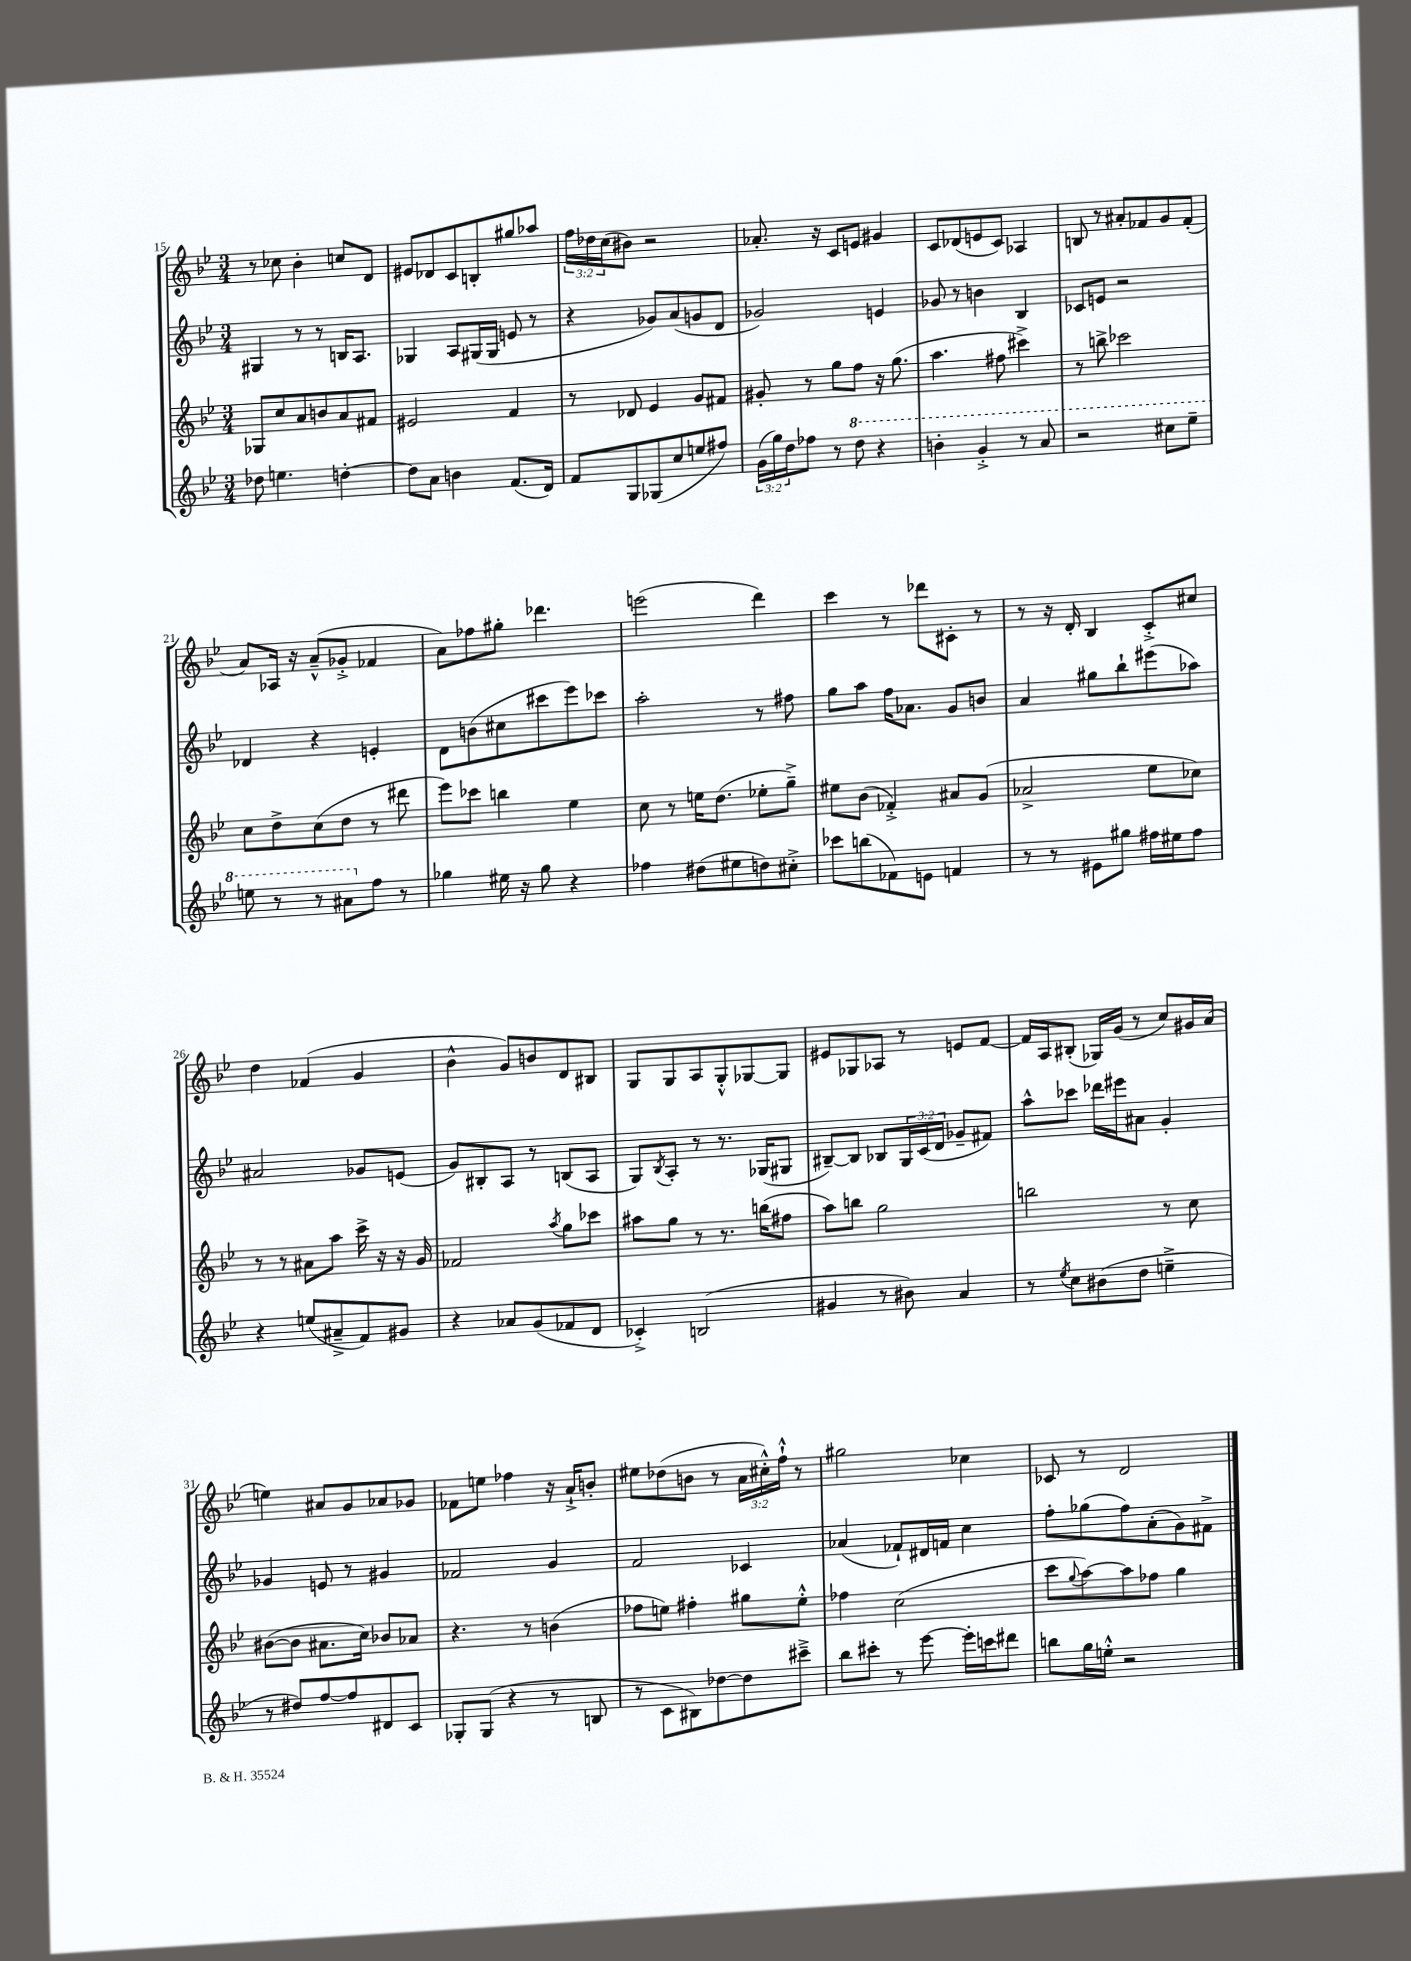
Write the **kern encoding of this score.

**kern	**kern	**kern	**kern
*part4	*part3	*part2	*part1
*staff4	*staff3	*staff2	*staff1
*clefG2	*clefG2	*clefG2	*clefG2
*k[b-e-]	*k[b-e-]	*k[b-e-]	*k[b-e-]
*M3/4	*M3/4	*M3/4	*M3/4
=15	=15	=15	=15
8dd-X\	8G-X/L	4G#X/	8r
4.een\	8cc/	.	8cc-X\
.	8a/	8r	4b-'\
.	8bn/	8r	.
[4ddn'\	8a/	16Bn/KL	8ccn/L
.	.	8.A/J	.
.	8f#X/J	.	8d/J
=16	=16	=16	=16
8dd\L]	2e#X/	4G-X/	8e#X/L
8a\J	.	.	8d-X/
4bn\	.	8A/L	8c/
.	.	(16G#X/L	8Bn'/
.	.	16G#/JJ	.
(8.f/L	4f/	8en/	8gg#X/
.	.	8r	8aa-X/J
16d/Jk)	.	.	.
=17	=17	=17	=17
8f/L	8r	4r	24ff\LL
.	.	.	24dd-X\
.	.	.	(24cc\J
8G/	8d-X/	.	8b#X\J)
(8G-X/	4e-/	8g-X/L)	2r
8cc/	.	(8a/	.
8een/	8g/L	8gn/	.
8ff#X/J)	8f#X/J	8d/J	.
=18	=18	=18	=18
(24g\LL	8g#X'/	2g-X/)	8.a-X'/
24gg\)	.	.	.
24dd\J	.	.	.
8ff-X\J	8r	.	.
.	.	.	16r
8r	8gg\L	.	8c/L
*8va	*	*	*
8ddd\	8ff\J	.	8en/J
4r	16r	4en/	4g#X/
.	(8.gg\	.	.
=19	=19	=19	=19
4bbn'\	4.aa\	8g-X/	8c/L
.	.	8r	(8d-X/
4gg'^/	.	4bn\	8en/
.	8ff#X\	.	8c/J)
8r	4ccc#X^\)	4B-/	4A-X/
8aa/	.	.	.
=20	=20	=20	=20
2r	8r	8c-X/L	8Bn/
.	8bbn^\	8en/J	8r
.	2ccc-X\	2r	8a#X'/L
.	.	.	8f-X/
8ccc#X\L	.	.	8g/
8eee-~\J	.	.	(8f-'/J
!!LO:LB:g=z
=21	=21	=21	=21
8eeen\	8cc\L	4d-X/	8a/L)
8r	8dd^\	.	16A-X/Jk
.	.	.	16r
8r	(8cc\	4r	(8a~^^/L
8aa#X\L	8dd\J	.	8g-X'^/J
*X8va	*	*	*
8ff\J	8r	4en'/	4f-X/
8r	8ddd#X\	.	.
=22	=22	=22	=22
4gg-X\	8eee-\L)	8d\L	8a\L)
.	8ccc-X\J	(8bn\	8ff-X\
16ee#X\	4bbn\	8cc#X\	8gg#X'\J
16r	.	.	.
8gg-\	.	8ccc#X\	4.ddd-X\
4r	4ee-\	8eee-\)	.
.	.	8ccc-X\J	.
=23	=23	=23	=23
4ff-X\	8cc\	2aa'\	(2eeen\
.	8r	.	.
(8dd#X\L	16een\KL	.	.
.	(8.dd\J	.	.
8ee#X\	.	.	.
8ddn\)	8ee-X'\L	8r	4ddd\)
8cc#X'^\J	8gg~^\J)	8ff#X\	.
=24	=24	=24	=24
8ccc-X\L	8ee#X\L	8gg\L	4ccc\
(8bbn\	(8b-\J	8aa\J	.
8f-X\)	4f-X'^/)	16ff\KL	8r
.	.	8.a-X\J	.
8en\J	.	.	8ddd-X\L
4fn/	8a#X/L	8g/L	8c#X'\J
.	(8g/J	8bn/J	8r
=25	=25	=25	=25
8r	2a-X^/	4a/	8r
8r	.	.	16r
.	.	.	16d'/
8e#X\L	.	8gg#X\L	4B-/
8gg#X\J	.	8bb-`\	.
16ff#X\LL	8ee-\L	(8eee#X\	8c'^/L
16ee#X\J	.	.	.
8ff#\J	8cc-X\J)	8aa-X\J)	8cc#X/J
!!LO:LB:g=z
=26	=26	=26	=26
4r	8r	2a#X/	4dd\
.	8r	.	.
(8een/L	8a#X\L	.	(4f-X/
8a#X~^/	8aa\J	.	.
8f/)	16ccc^\	8g-X/L	4g/
.	16r	.	.
8g#X/J	16r	(8en/J	.
.	16g/	.	.
=27	=27	=27	=27
4r	2f-X/	8g/L)	4b-^^\
.	.	8B#X'/	.
8a-X/L	.	8A/J	8g/L)
(8g/	.	8r	8bn/
.	8qaa/	.	.
8f-X/	8gg\L	(8Bn/L	8d/
8d/J	8ccc-X\J	8A/J	8B#X/J
=28	=28	=28	=28
4c-X'^/)	8aa#X\L	8G/L)	8G/L
.	.	8qB-/	.
.	8gg\J	8A'/J	8G/
(2Bn/	8r	8r	8A/
.	8.r	8.r	8G'^^/
.	.	.	[8G-X/
.	(16bbn\KL	(16G-X/KL	.
.	8ff#X\J	8G#X/J	8G-/J]
=29	=29	=29	=29
4g#X/	8aa\L)	[8B#X~/L)	8e#X/L
.	8bbn\J	8B#/J]	8G-X/
8r	2gg\	8B-X/L	8A-X/J
8b#X\)	.	24G/L	8r
.	.	(24c/	.
.	.	24d/JJ	.
4a/	.	8g-X~/L	8en/L
.	.	8f#X/J)	[8f/J
=30	=30	=30	=30
8r	2bbn\	8aa^^\L	16f/LL]
.	.	.	16A/J
8qee-/	.	.	.
8cc\L	.	8ccc-X\J	(8B#X'/J
(8b#X\	.	16ddd-X\LL	16G-X/LL)
.	.	16eee#X\J	(16g/JJ
8dd\J	.	8a#X\J	8r
4een~^\	8r	4g'/	8cc/L)
.	8cc\	.	16g#X/L
.	.	.	(16a/JJ
!!LO:LB:g=z
=31	=31	=31	=31
8r	([8b#X\L	4g-X/	4een\)
8dd#X/L)	8b#\J]	.	.
[8ff/	8.a#X\L	8en/	8a#X/L
8ff/]	.	8r	8g/
.	16cc\Jk)	.	.
8d#X/	8b-X/L	4g#X/	8a-X/
8c/J	8a-X/J	.	8g-X/J
=32	=32	=32	=32
8G-X'/L	4.r	2f-X/	8f-X\L
(8G-/J	.	.	8een\J
4r	.	.	4ff-X\
.	8r	.	.
8r	(4bn\	4g/	16r
.	.	.	16a`^/KL
8Bn/	.	.	8bn'/J
=33	=33	=33	=33
8r	8ff-X\L	2f/	8ee#X\L
8c\L	8een\J)	.	(8dd-X\
8B#X\)	4ff#X'\	.	8bn\J
[8dd-X\	.	.	8r
8dd-\]	8gg#X\L	4c-X/	24a\LL
.	.	.	24cc#X'^^\)
.	.	.	24ff`^^\JJ
8ccc#X~^\J	8ee'^^\J	.	8r
=34	=34	=34	=34
8bb-\L	4ff-X\	(4a-X/	2gg#X\
8ccc#X'\J	.	.	.
8r	(2cc\	8f-X`/L)	.
[8eee-\	.	16d#X/L	.
.	.	16fn/JJ	.
16eee-'\LL]	.	4cc\	4cc-X\
16cccn\J	.	.	.
8ddd#X\J	.	.	.
=35	=35	=35	=35
8bbn\L	8ccc\L	8ff'\L	8c-X/
.	8qqgg/	.	.
16gg\L	[8aa\)	(8gg-X\	8r
16een'^^\JJ	.	.	.
2r	8aa\]	8ff\)	2d/
.	8ff-X\J	(8a'\	.
.	4gg\	8g\)	.
.	.	8f#X^\J	.
==	==	==	==
*-	*-	*-	*-
